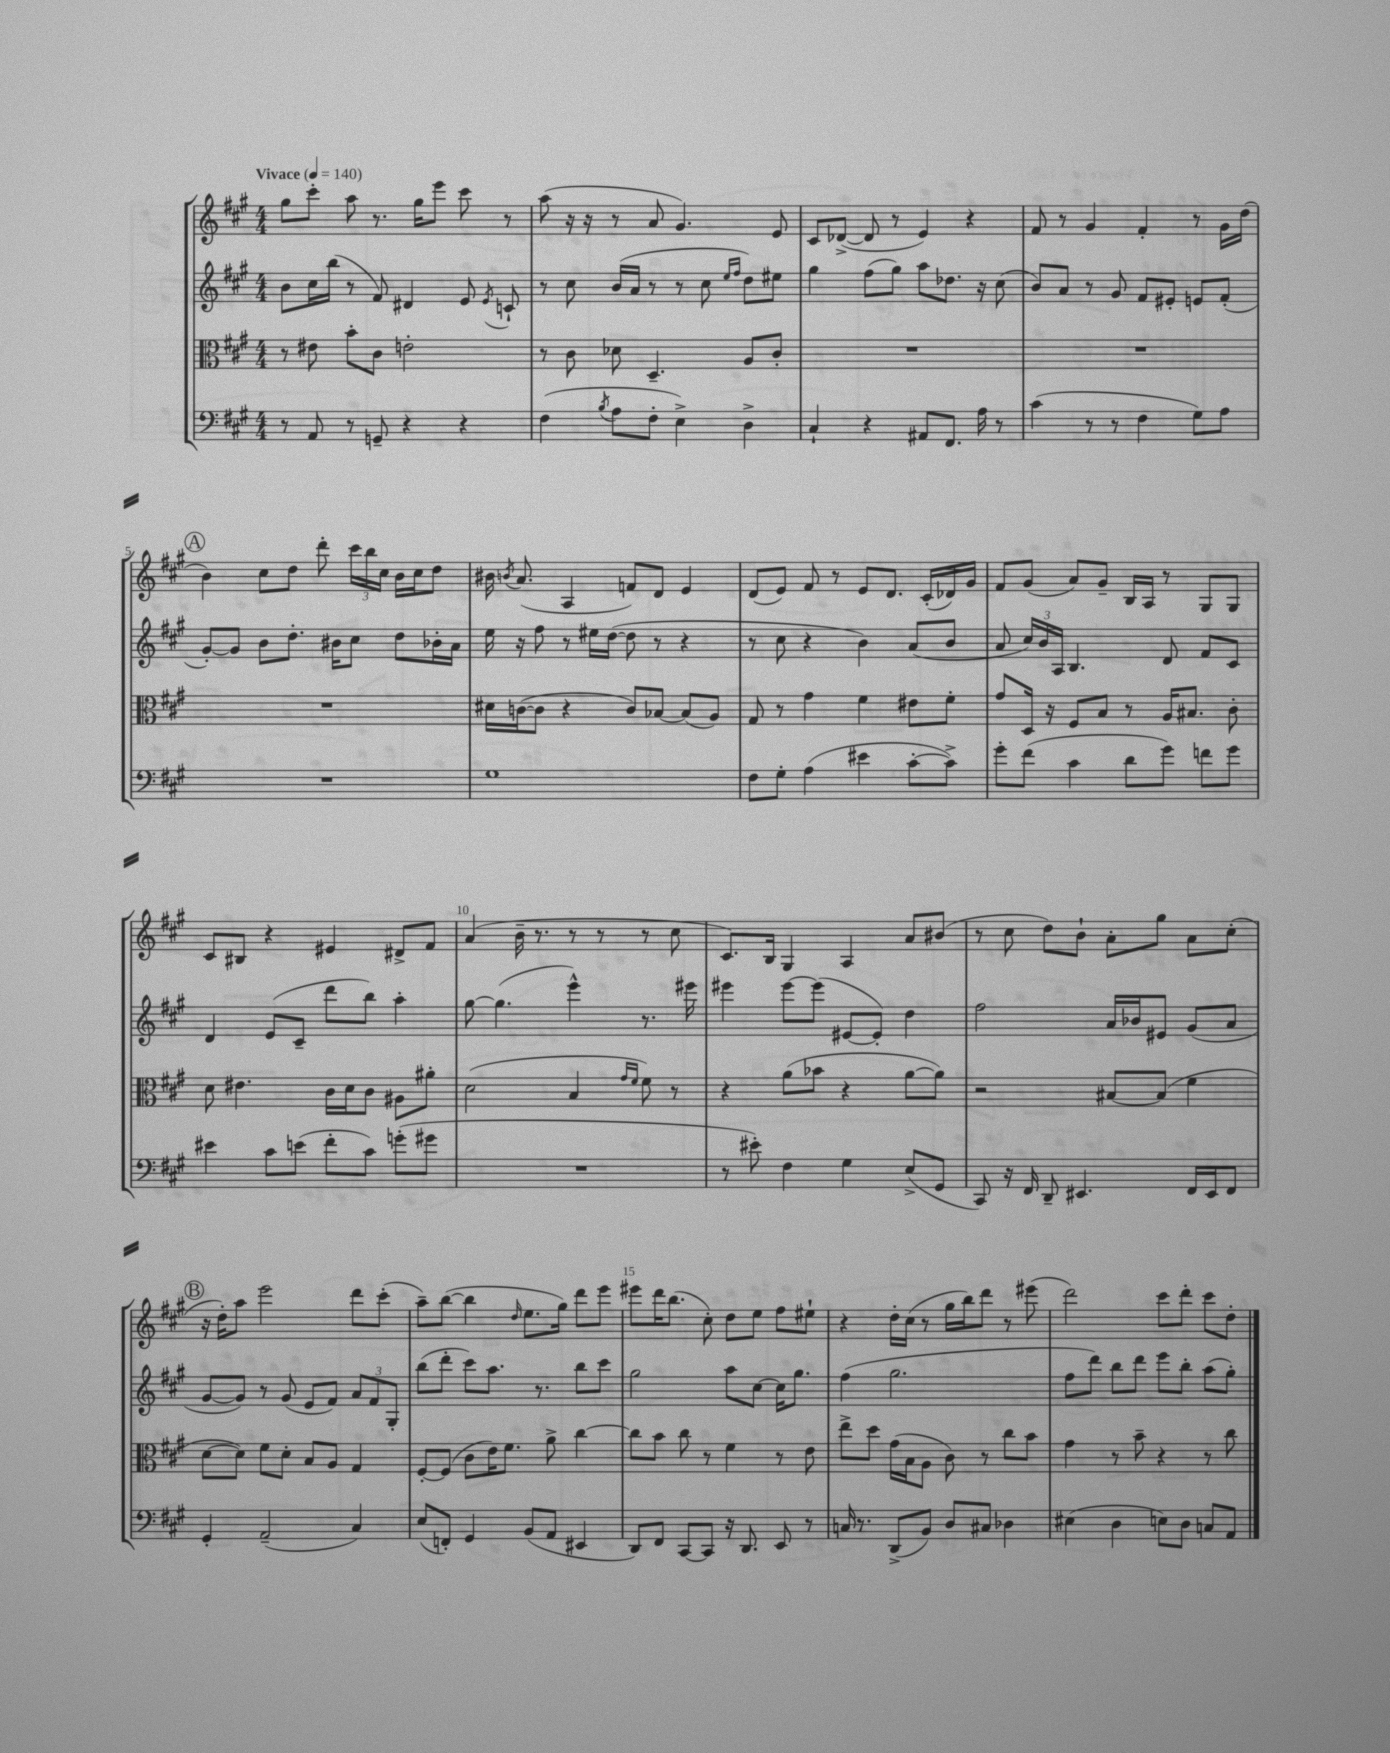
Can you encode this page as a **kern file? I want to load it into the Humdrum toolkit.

**kern	**kern	**kern	**kern
*staff4	*staff3	*staff2	*staff1
*clefF4	*clefC3	*clefG2	*clefG2
*k[f#c#g#]	*k[f#c#g#]	*k[f#c#g#]	*k[f#c#g#]
*M4/4	*M4/4	*M4/4	*M4/4
*MM140	*MM140	*MM140	*MM140
8r	8r	8b	8gg#
8AA	8e#	16cc#	8ccc#'
.	.	(16bb	.
8r	8b'	8r	8aa
8GG~	8c#	8f#)	8.r
4r	2e'	4d#	.
.	.	.	16gg#
.	.	.	8eee
4r	.	8e	8ccc#
.	.	8qe	.
.	.	8c`	8r
=	=	=	=
(4F#	8r	8r	(8aa
.	8c#	8cc#	16r
.	.	.	16r
8qB	.	.	.
8A	8d-	(16b	8r
.	.	16a	.
8F#'	4.D~	8r	8a
4E^)	.	8r	4.g#)
.	.	8cc#	.
.	.	16qqee	.
.	.	16qqff#	.
4D^	8A	8dd)	.
.	8c#'	8ee#	8e
=	=	=	=
4C#`	1r	4gg#	8c#
.	.	.	([8d-^
4r	.	(8ff#	8d-]
.	.	8gg#)	8r
8AA#	.	8aa	4e)
8.FF#	.	8.dd-	.
.	.	.	4r
16A	.	16r	.
8r	.	(8cc#	.
=	=	=	=
(4c#	1r	8b)	8f#
.	.	8a	8r
8r	.	8r	4g#
8r	.	8g#	.
4F#	.	8f#	4f#'
.	.	8e#'	.
8G#)	.	8e	8r
8A	.	(8f#'	16g#
.	.	.	(16dd
=	=	=	=
1r	1r	[8g#')	4b)
.	.	8g#]	.
.	.	8b	8cc#
.	.	8.dd'	8dd
.	.	.	8ddd'
.	.	16b#	.
.	.	8cc#	24ccc#
.	.	.	24bb
.	.	.	24cc#
.	.	8dd	16b
.	.	.	16cc#
.	.	16b-'	8dd
.	.	16a	.
=	=	=	=
1G#	16d#	16ee	16b#
.	.	.	8qb
.	([16c	16r	(8.a
.	8c]	8ff#	.
.	4r	8r	4A
.	.	16ee#	.
.	.	([16dd	.
.	8c)	8dd]	8f)
.	[8B-	8r	8d
.	(8B-]	4r	4e
.	8A)	.	.
=	=	=	=
8F#	8G#	8r	(8d
8G#'	8r	8cc#	8e)
(4A	4g#	4r	8f#
.	.	.	8r
4e#	4f#	4b)	8e
.	.	.	8.d
[8c#'	8e#	(8a	.
.	.	.	(16c#'
8c#^])	8f#'	8b	16d-)
.	.	.	16g#
=	=	=	=
8g#'	8g#	8a	8f#
(8f#	16D	24cc#)	(8g#
.	.	24b	.
.	16r	.	.
.	.	24A	.
4c#	8F#	4.B	8a)
.	8B	.	8g#~
8d	8r	.	16B
.	.	.	16A
8g#)	16A	8d	8r
.	8.B#	.	.
8f	.	8f#	8G#
8g#	8c#'	8c#	8G#
=	=	=	=
4e#	8d	4d	8c#
.	4.e#	.	8B#
8c#	.	(8e	4r
(8e	.	8c#~	.
8f#'	16c#	8ddd	4e#
.	16d	.	.
8c#)	8c#	8bb)	.
(8g'	8A#	4aa'	8d#^
8g#	8a#'	.	8f#
=	=	=	=
1r	(2d	[8gg#	(4a
.	.	(4.gg#]	.
.	.	.	16b~
.	.	.	8.r
.	4B	4eee^^)	8r
.	.	.	8r
.	16qqg#	.	.
.	16qqf#	.	.
.	8f#)	8.r	8r
.	8r	.	8cc#
.	.	16eee#	.
=	=	=	=
8r	4r	4eee#	8.c#)
8e#')	.	.	.
.	.	.	16B
4F#	(8a	[8eee#	4G#
.	8b-	(8eee#]	.
4G#	4r	[8e#	4A
.	.	8e#'])	.
(8E^	[8a	4dd	8a
8GG#	8a])	.	(8b#
=	=	=	=
8CC#)	2r	2ff#	8r
16r	.	.	8cc#
16FF#	.	.	.
8DD~	.	.	8dd)
4.EE#	.	.	8b`
.	[8B#	16a	8a'
.	.	16b-	.
.	(8B#]	8e#	8gg#
16FF#	4f#	(8g#	8a
16EE#	.	.	.
8FF#	.	8a	(8cc#'
=	=	=	=
4GG#'	[8d	[8g#	16r
.	.	.	16dd')
.	8d])	8g#])	8aa
(2AA~	8f#	8r	2eee
.	8d'	(8g#	.
.	8B	8e	.
.	8A	8f#)	.
4C#)	4G#	12a	8ddd
.	.	12f#	.
.	.	.	(8ccc#'
.	.	12G#'	.
=	=	=	=
(8E	[8F#'	(8bb	8aa~)
8FF')	(8F#]	8ddd'	([8bb
4GG#	8c#	8ccc#)	4bb]
.	16e)	8.aa	.
.	8.f#	.	.
.	.	.	16qqdd
(8BB	.	.	8.ee
.	.	8.r	.
8AA	8a^	.	.
.	.	.	16gg#)
4EE#	[4cc#	8bb	8ddd
.	.	8ccc#	8eee
=	=	=	=
8DD)	8cc#]	2gg#	8eee#
8FF#	8b	.	16ddd
.	.	.	(8.bb
[8CC#	8cc#	.	.
8CC#]	8r	.	8cc#')
16r	4f#	8aa	8dd
8.DD	.	.	.
.	.	[8cc#	8ee
8EE	8r	16cc#]	8ff#
.	.	8.gg#	.
8r	8e	.	8ee#`
=	=	=	=
16C	8ee^	(4ff#	4r
8.r	.	.	.
.	8dd	.	.
(8DD^	(16g#	2.gg#	16dd'
.	16B	.	(16cc#
8BB)	8A	.	8r
8D	8c#)	.	16gg#
.	.	.	16bb)
8C#	8r	.	8ddd
4D-	8cc#	.	8r
.	8b	.	(8eee#
=	=	=	=
(4E#	4g#	8ff#	2ddd)
.	.	8ddd)	.
4D	8r	8bb	.
.	8b~	8ddd	.
8E)	4r	8eee	8ccc#
8D	.	8bb'	8ddd'
8C	8r	(8aa	8ccc#
8AA	8cc#	8gg#')	8dd'
==	==	==	==
*-	*-	*-	*-
